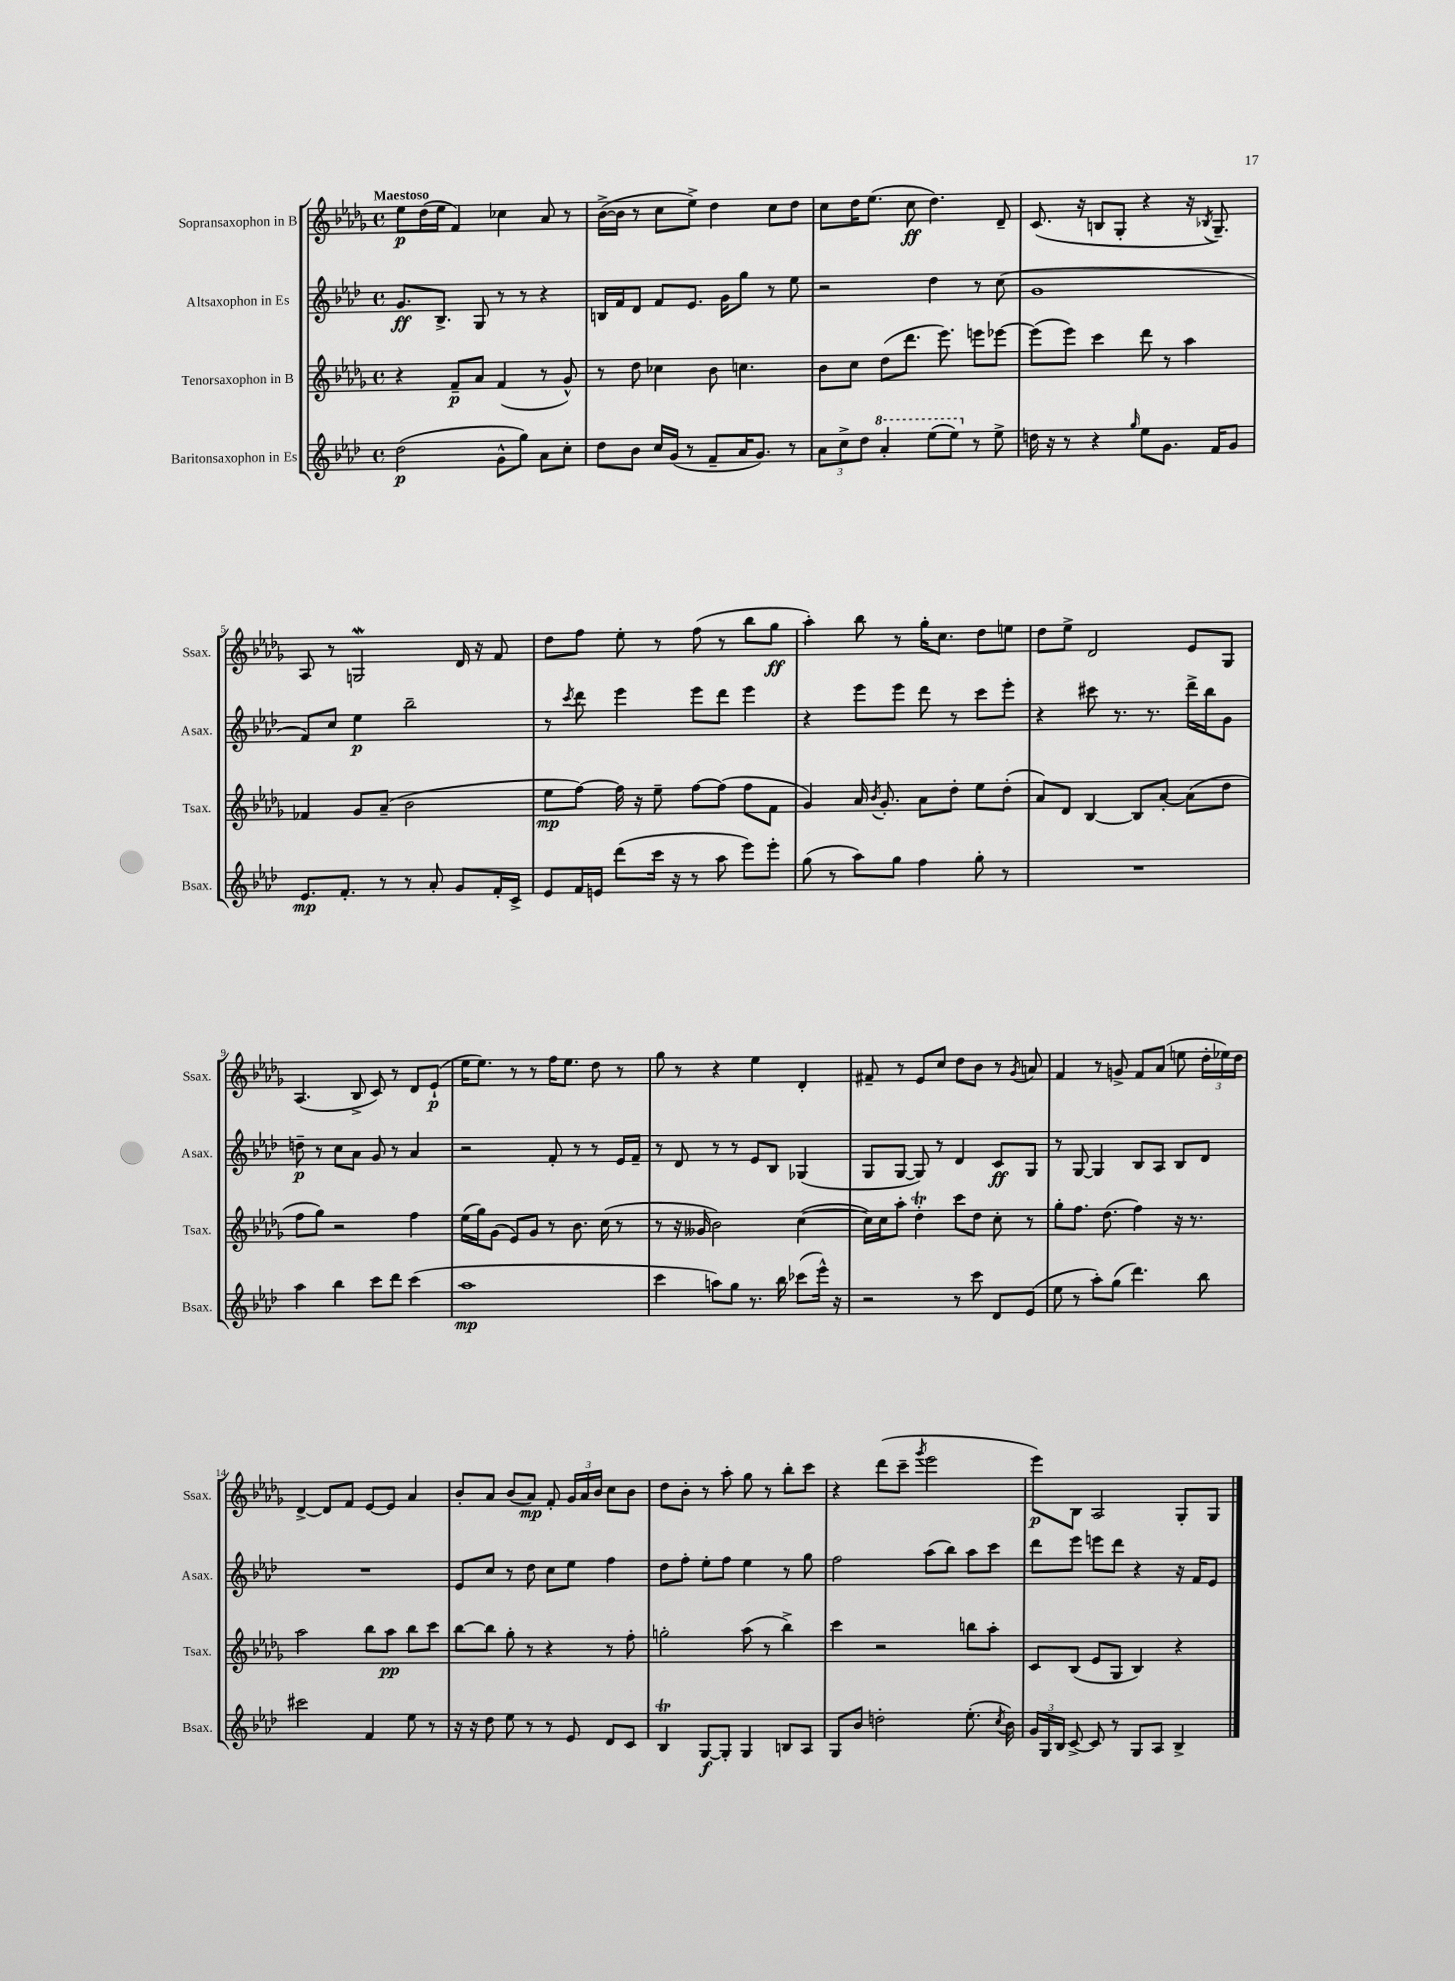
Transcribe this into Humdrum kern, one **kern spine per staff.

**kern	**dynam	**kern	**dynam	**kern	**dynam	**kern	**dynam
*part4	*part4	*part3	*part3	*part2	*part2	*part1	*part1
*staff4	*staff4	*staff3	*staff3	*staff2	*staff2	*staff1	*staff1
*I"Baritonsaxophon in Es	*	*I"Tenorsaxophon in B	*	*I"Altsaxophon in Es	*	*I"Sopransaxophon in B	*
*I'Bsax.	*	*I'Tsax.	*	*I'Asax.	*	*I'Ssax.	*
*clefG2	*	*clefG2	*	*clefG2	*	*clefG2	*
*k[b-e-a-d-]	*	*k[b-e-a-d-g-]	*	*k[b-e-a-d-]	*	*k[b-e-a-d-g-]	*
*M4/4	*	*M4/4	*	*M4/4	*	*M4/4	*
*met(c)	*	*met(c)	*	*met(c)	*	*met(c)	*
=1	=1	=1	=1	=1	=1	=1	=1
!	!	!	!	!	!	!LO:TX:a:B:t=Maestoso	!
(2dd-\	p	4r	.	8.g/L	ff	8ee-\L	p
.	.	.	.	.	.	(16dd-\L	.
.	.	.	.	8.B-^/J	.	16ee-\JJ	.
.	.	8f~/L	p	.	.	4f/)	.
.	.	8a-/J	.	8G/	.	.	.
8g^^\L	.	(4f/	.	8r	.	4cc-X\	.
8gg\J)	.	.	.	8r	.	.	.
8a-\L	.	8r	.	4r	.	8a-/	.
8cc'\J	.	8g-^^/)	.	.	.	8r	.
=2	=2	=2	=2	=2	=2	=2	=2
8dd-\L	.	8r	.	16Bn/LL	.	([16b-^\LL	.
.	.	.	.	16f/J	.	16b-\JJ]	.
8b-\J	.	8dd-\	.	8d-/J	.	8r	.
16cc/LL	.	4cc-X\	.	8f/L	.	8cc\L	.
(16g/JJ	.	.	.	.	.	.	.
8r	.	.	.	8.e-/J	.	8ee-^\J)	.
8f~/L	.	8b-\	.	.	.	4dd-\	.
.	.	.	.	16g\KL	.	.	.
16a-/K	.	4.ccn\	.	8gg\J	.	.	.
8.g/J)	.	.	.	.	.	.	.
.	.	.	.	8r	.	8cc\L	.
8r	.	.	.	8ee-\	.	8dd-\J	.
=3	=3	=3	=3	=3	=3	=3	=3
12a-\L	.	8b-\L	.	2r	.	8cc\L	.
12cc^\	.	.	.	.	.	.	.
.	.	8cc\J	.	.	.	16dd-\K	.
12dd-\J	.	.	.	.	.	.	.
.	.	.	.	.	.	(8.ee-\J	.
*8va	*	*	*	*	*	*	*
4aa-'/	.	(8dd-\L	.	.	.	.	.
.	.	8.ddd-\J	.	.	.	8cc\	ff
(8eee-\L	.	.	.	4dd-\	.	4.dd-\)	.
.	.	8.eee-\)	.	.	.	.	.
8eee-\J)	.	.	.	.	.	.	.
*X8va	*	*	*	*	*	*	*
8r	.	8eeen\L	.	8r	.	.	.
8ee-^\	.	[8eee-X\J	.	(8cc\	.	8d-~/	.
=4	=4	=4	=4	=4	=4	=4	=4
16ddn\	.	(8eee-\L]	.	1g	.	(8.c/	.
16r	.	.	.	.	.	.	.
8r	.	8eee-\J)	.	.	.	.	.
.	.	.	.	.	.	16r	.
4r	.	4ccc\	.	.	.	8Bn/L	.
.	.	.	.	.	.	8G-'/J	.
16qqgg/	.	.	.	.	.	.	.
8ee-\L	.	8ddd-\	.	.	.	4r	.
8.g\J	.	8r	.	.	.	.	.
.	.	4aa-\	.	.	.	16r	.
.	.	.	.	.	.	8qB-X/	.
16f/KL	.	.	.	.	.	8.G-~/)	.
8g/J	.	.	.	.	.	.	.
!!LO:LB:g=z
=5	=5	=5	=5	=5	=5	=5	=5
8.e-/L	mp	4f-X/	.	8f/L)	.	8A-/	.
.	.	.	.	8cc/J	.	8r	.
8.f'/J	.	.	.	.	.	.	.
.	.	8g-/L	.	4ee-\	p	2GnW/	.
8r	.	(8a-~/J	.	.	.	.	.
8r	.	2b-\	.	2bb-~\	.	.	.
8a-'/	.	.	.	.	.	.	.
8g/L	.	.	.	.	.	16d-/	.
.	.	.	.	.	.	16r	.
16f'/L	.	.	.	.	.	8f/	.
16c^/JJ	.	.	.	.	.	.	.
=6	=6	=6	=6	=6	=6	=6	=6
8e-/L	.	8ee-\L	mp	8r	.	8dd-\L	.
.	.	.	.	8qccc/	.	.	.
16f/L	.	[8ff\J)	.	8ddd-\	.	8ff\J	.
16en/JJ	.	.	.	.	.	.	.
(8ddd-\L	.	16ff\]	.	4eee-\	.	8ee-'\	.
.	.	16r	.	.	.	.	.
16ccc\Jk	.	8ee-~\	.	.	.	8r	.
16r	.	.	.	.	.	.	.
8r	.	[8ff\L	.	8eee-\L	.	(8ff\	.
8aa-\	.	(8ff\J]	.	8ddd-\J	.	8r	.
8eee-\L)	.	8ff\L	.	4eee-\	.	8bb-\L	.
8eee-'\J	.	8f\J	.	.	.	8gg-\J	ff
=7	=7	=7	=7	=7	=7	=7	=7
(8gg\	.	4g-/)	.	4r	.	4aa-'\)	.
8r	.	.	.	.	.	.	.
8aa-\L)	.	16a-/	.	8eee-\L	.	8bb-\	.
.	.	8qb-/	.	.	.	.	.
.	.	8.g-'/	.	.	.	.	.
8gg\J	.	.	.	8eee-\J	.	8r	.
4ff\	.	8a-\L	.	8ddd-\	.	16gg-'\KL	.
.	.	.	.	.	.	8.cc\J	.
.	.	8dd-'\J	.	8r	.	.	.
8gg'\	.	8ee-\L	.	8ccc\L	.	8dd-\L	.
8r	.	(8dd-'\J	.	8eee-'\J	.	8een\J	.
=8	=8	=8	=8	=8	=8	=8	=8
1r	.	8a-/L)	.	4r	.	8dd-\L	.
.	.	8d-/J	.	.	.	8ee-^\J	.
.	.	[4B-/	.	8ccc#X\	.	2d-/	.
.	.	.	.	8.r	.	.	.
.	.	8B-/L]	.	.	.	.	.
.	.	.	.	8.r	.	.	.
.	.	[8a-'/J	.	.	.	.	.
.	.	(8a-\L]	.	16ddd-^\LL	.	8e-/L	.
.	.	.	.	16bb-\J	.	.	.
.	.	8dd-\J	.	8g\J	.	8G-/J	.
!!LO:LB:g=z
=9	=9	=9	=9	=9	=9	=9	=9
4aa-\	.	8ff\L	.	8ddn~\	p	(4.A-/	.
.	.	8gg-\J)	.	8r	.	.	.
4bb-\	.	2r	.	8cc\L	.	.	.
.	.	.	.	8a-\J	.	8B-^/	.
8ccc\L	.	.	.	8g/	.	8c/)	.
8ddd-\J	.	.	.	8r	.	8r	.
(4ccc\	.	4ff\	.	4a-/	.	8d-/L	.
.	.	.	.	.	.	(8e-`/J	p
=10	=10	=10	=10	=10	=10	=10	=10
1aa-	mp	(16ee-\LL	.	2r	.	16ee-\KL	.
.	.	16gg-\J)	.	.	.	8.ee-\J)	.
.	.	(8g-\J	.	.	.	.	.
.	.	8e-/L)	.	.	.	8r	.
.	.	8g-/J	.	.	.	8r	.
.	.	8r	.	8f'/	.	16ff\KL	.
.	.	.	.	.	.	8.ee-\J	.
.	.	8.b-\	.	8r	.	.	.
.	.	.	.	8r	.	8dd-\	.
.	.	(16cc\	.	.	.	.	.
.	.	8r	.	16e-/LL	.	8r	.
.	.	.	.	16f~/JJ	.	.	.
=11	=11	=11	=11	=11	=11	=11	=11
4ccc\	.	8r	.	8r	.	8gg-\	.
.	.	16r	.	8d-/	.	8r	.
.	.	16g--X/	.	.	.	.	.
8aan\L)	.	2b-\)	.	8r	.	4r	.
8gg\J	.	.	.	8r	.	.	.
8.r	.	.	.	8e-/L	.	4ee-\	.
.	.	.	.	8B-/J	.	.	.
16bb-\	.	.	.	.	.	.	.
(8ccc-X\L	.	([4cc\	.	(4G-X/	.	4d-'/	.
16eee-^^\Jk)	.	.	.	.	.	.	.
16r	.	.	.	.	.	.	.
=12	=12	=12	=12	=12	=12	=12	=12
2r	.	16cc\LL])	.	8G/L	.	8f#X~/	.
.	.	16cc\J	.	.	.	.	.
.	.	8aa-'\J	.	[8G/J	.	8r	.
.	.	4dd-T'\	.	8G/])	.	8e-/L	.
.	.	.	.	8r	.	8cc/J	.
8r	.	8ccc\L	.	4d-/	.	8dd-\L	.
8ccc\	.	8dd-\J	.	.	.	8b-\J	.
8d-/L	.	8cc'\	.	8c/L	ff	8r	.
.	.	.	.	.	.	8qg-/	.
(8e-/J	.	8r	.	8G/J	.	8an/	.
=13	=13	=13	=13	=13	=13	=13	=13
8ee-\	.	8gg-'\L	.	8r	.	4f/	.
8r	.	8.ff\J	.	[8G/	.	.	.
8aa-'\L)	.	.	.	4G/]	.	8r	.
.	.	(8.dd-\	.	.	.	.	.
(8gg\J	.	.	.	.	.	8gn^/	.
4.ddd-\)	.	4ff\)	.	8B-/L	.	8f/L	.
.	.	.	.	8A-/J	.	(8a-/J	.
.	.	16r	.	8B-/L	.	8een\	.
.	.	8.r	.	.	.	.	.
8bb-\	.	.	.	8d-/J	.	24dd-'\LL	.
.	.	.	.	.	.	24ee-X\)	.
.	.	.	.	.	.	24dd-\JJ	.
!!LO:LB:g=z
=14	=14	=14	=14	=14	=14	=14	=14
2ccc#X\	.	2aa-\	.	1r	.	[4d-^/	.
.	.	.	.	.	.	8d-/L]	.
.	.	.	.	.	.	8f/J	.
4f/	.	8bb-\L	.	.	.	[8e-/L	.
.	.	8aa-\J	pp	.	.	8e-/J]	.
8ee-\	.	8bb-\L	.	.	.	4a-/	.
8r	.	8ccc\J	.	.	.	.	.
=15	=15	=15	=15	=15	=15	=15	=15
16r	.	[8bb-\L	.	8e-/L	.	8b-'/L	.
16r	.	.	.	.	.	.	.
8dd-\	.	8bb-\J]	.	8cc/J	.	8a-/J	.
8ee-\	.	8gg-'\	.	8r	.	(8b-/L	.
8r	.	8r	.	8dd-\	.	8a-/J)	mp
8r	.	4r	.	8cc\L	.	8f'/	.
8e-/	.	.	.	8ee-\J	.	24g-/LL	.
.	.	.	.	.	.	24a-/	.
.	.	.	.	.	.	24b-/JJ	.
8d-/L	.	8r	.	4ff\	.	8cc\L	.
8c/J	.	8ff'\	.	.	.	8b-\J	.
=16	=16	=16	=16	=16	=16	=16	=16
4B-T/	.	2ggn'\	.	8dd-\L	.	8dd-\L	.
.	.	.	.	8ff'\J	.	8b-'\J	.
[8G/L	f	.	.	8ee-'\L	.	8r	.
8G'/J]	.	.	.	8ff\J	.	8aa-'\	.
4G/	.	(8aa-\	.	4ee-\	.	8gg-\	.
.	.	8r	.	.	.	8r	.
8Bn/L	.	4bb-^\)	.	8r	.	8bb-'\L	.
8A-/J	.	.	.	8gg\	.	8ccc\J	.
=17	=17	=17	=17	=17	=17	=17	=17
8G/L	.	4ccc\	.	2ff\	.	4r	.
8b-/J	.	.	.	.	.	.	.
2ddn'\	.	2r	.	.	.	(8ddd-\L	.
.	.	.	.	.	.	8ccc~\J	.
.	.	.	.	.	.	8qggg-/	.
.	.	.	.	(8aa-\L	.	2eee-\	.
.	.	.	.	8bb-\J)	.	.	.
(8.ee-'\	.	8bbn\L	.	8aa-\L	.	.	.
.	.	8aa-'\J	.	8ccc\J	.	.	.
8qcc/	.	.	.	.	.	.	.
16b-\)	.	.	.	.	.	.	.
=18	=18	=18	=18	=18	=18	=18	=18
24g/LL	.	8c/L	.	8ddd-\L	.	8eee-\L)	p
24G/	.	.	.	.	.	.	.
24B-/JJ	.	.	.	.	.	.	.
[8c^/	.	(8B-/J	.	8eee-\J	.	8B-\J	.
8c/]	.	8e-/L	.	8eeen\L	.	2A-/	.
8r	.	8G-/J	.	8ddd-\J	.	.	.
8G/L	.	4B-/)	.	4r	.	.	.
8A-/J	.	.	.	.	.	.	.
4B-^/	.	4r	.	16r	.	8G-'/L	.
.	.	.	.	16f/KL	.	.	.
.	.	.	.	8e-/J	.	8G-/J	.
==	==	==	==	==	==	==	==
*-	*-	*-	*-	*-	*-	*-	*-
